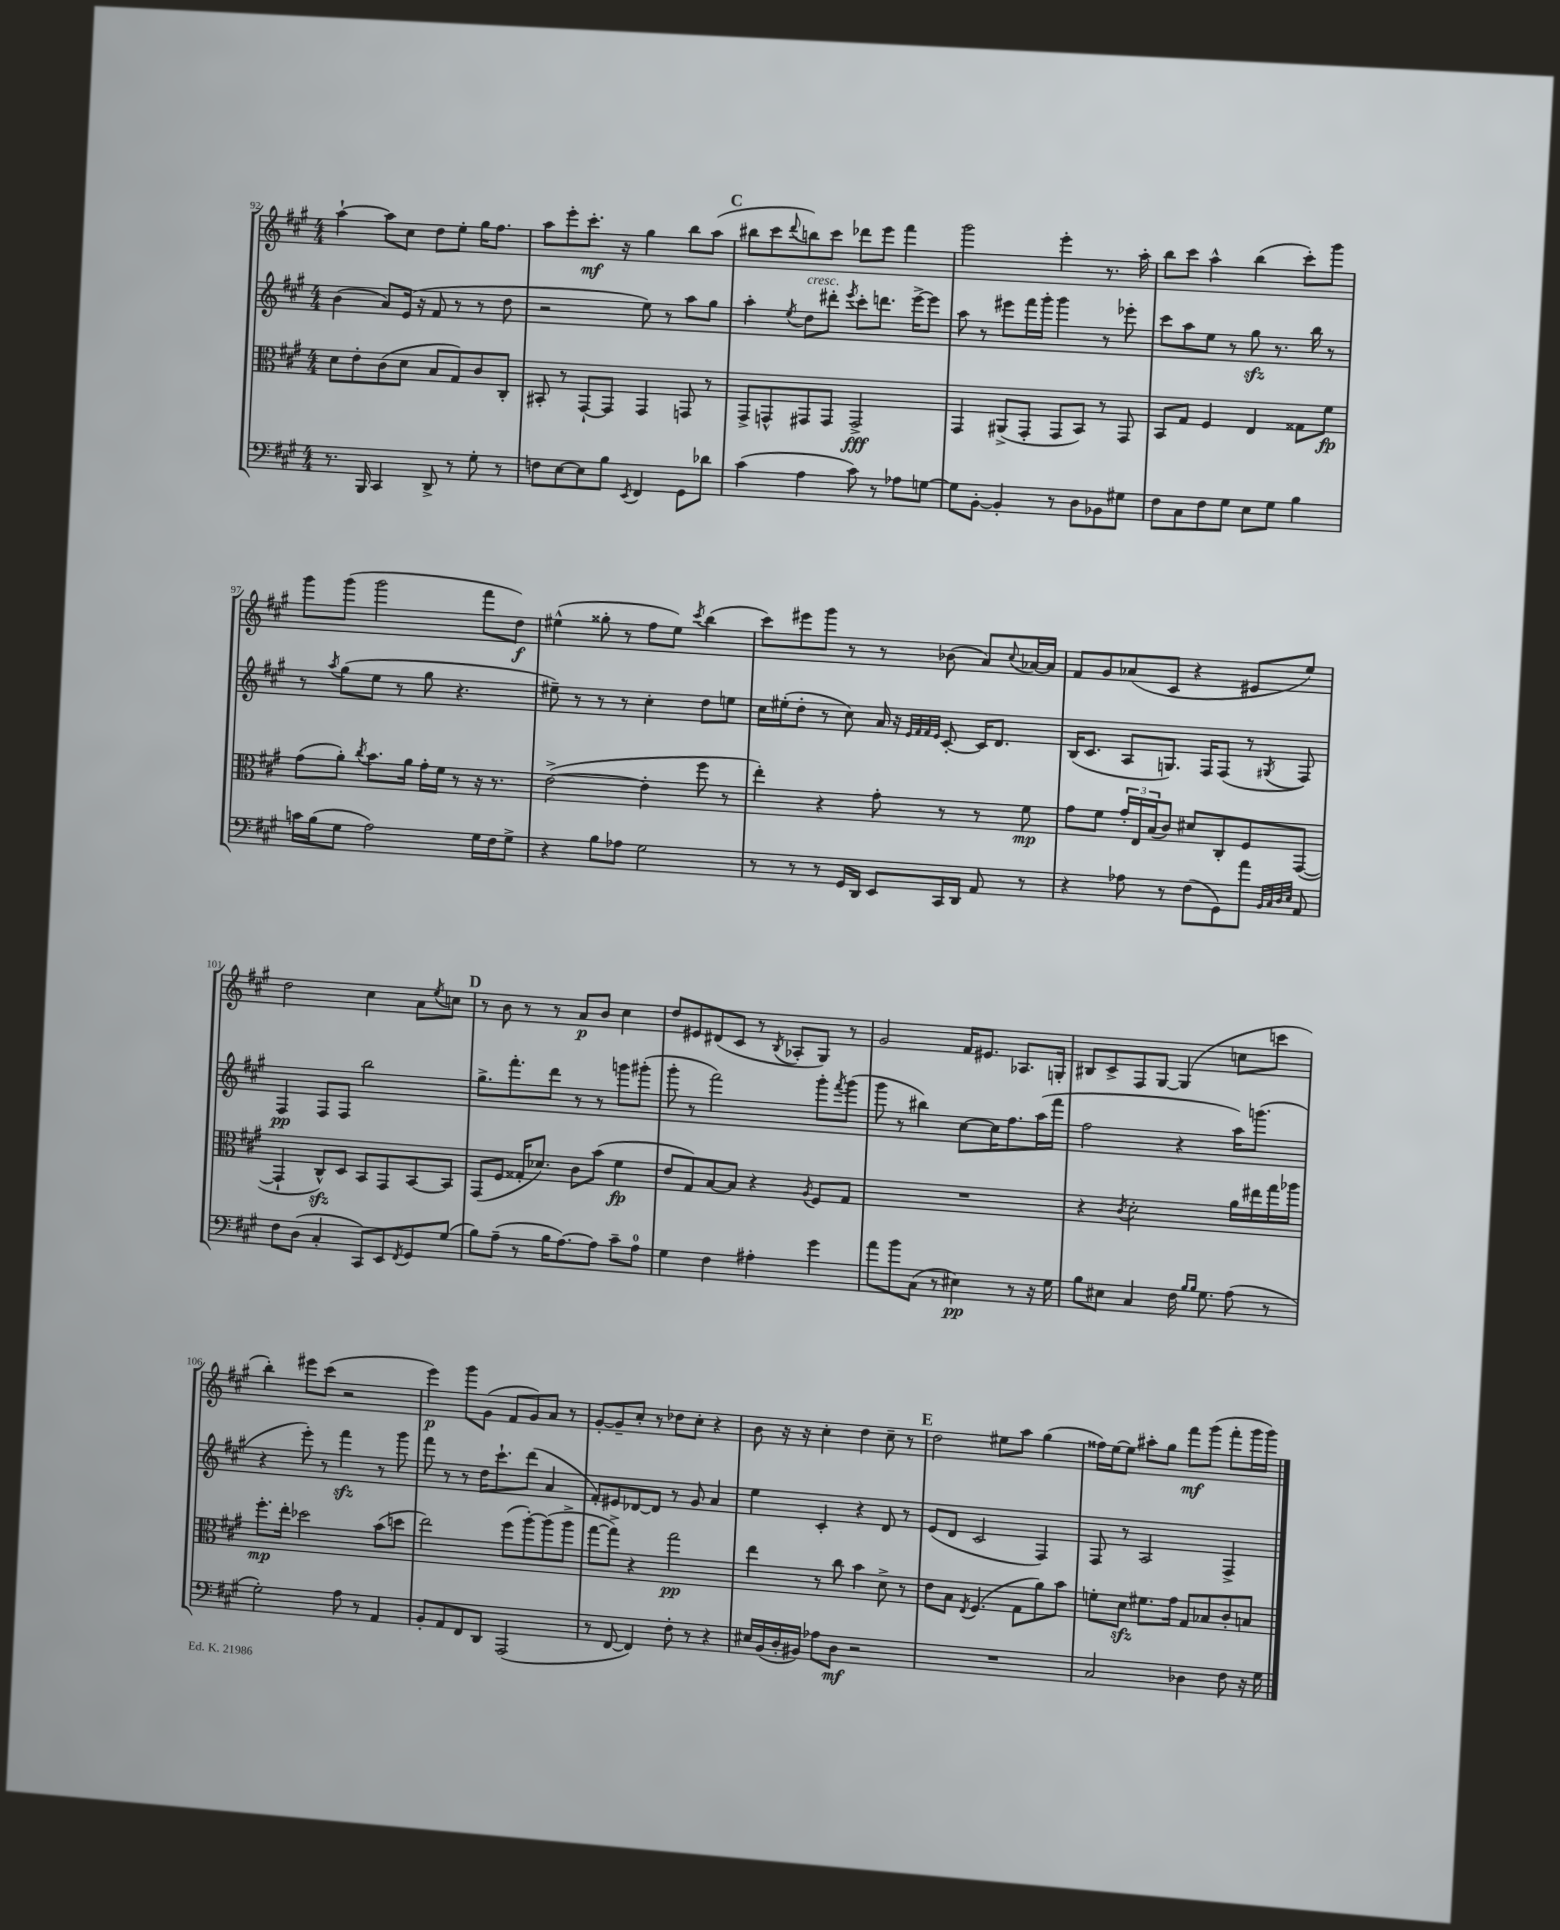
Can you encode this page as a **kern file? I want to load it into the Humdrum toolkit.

**kern	**dynam	**kern	**dynam	**kern	**dynam	**kern	**dynam
*part4	*part4	*part3	*part3	*part2	*part2	*part1	*part1
*staff4	*staff4	*staff3	*staff3	*staff2	*staff2	*staff1	*staff1
*clefF4	*	*clefC3	*	*clefG2	*	*clefG2	*
*k[f#c#g#]	*	*k[f#c#g#]	*	*k[f#c#g#]	*	*k[f#c#g#]	*
*M4/4	*	*M4/4	*	*M4/4	*	*M4/4	*
=92	=92	=92	=92	=92	=92	=92	=92
8.r	.	8d\L	.	(4b\	.	[4aa`\	.
.	.	8e'\	.	.	.	.	.
16BBB/	.	.	.	.	.	.	.
4CC#/	.	(8c#\	.	8a/L)	.	8aa\L]	.
.	.	8d\J	.	(16e/Jk	.	8cc#\J	.
.	.	.	.	16r	.	.	.
8DD^/	.	8B/L	.	8f#/	.	8dd\L	.
8r	.	8G#/)	.	8r	.	8ee'\J	.
8G#'\	.	8c#/	.	8r	.	16gg#\KL	.
.	.	.	.	.	.	8.ff#\J	.
8r	.	8C#'/J	.	8dd\	.	.	.
=93	=93	=93	=93	=93	=93	=93	=93
8Fn\L	.	8BB#X'/	.	2r	.	8aa\L	.
[8E\	.	8r	.	.	.	8eee'\	.
8E\]	.	[8GG#`/L	.	.	.	8.ccc#'\J	mf
8B\J	.	8GG#/J]	.	.	.	.	.
.	.	.	.	.	.	16r	.
8qEE/	.	.	.	.	.	.	.
4FF#/	.	4GG#/	.	8ee\)	.	4gg#\	.
.	.	.	.	8r	.	.	.
8GG#\L	.	8GGn/	.	8aa\L	.	8bb\L	.
8d-X\J	.	8r	.	8gg#\J	.	(8aa\J	.
!!LO:REH:place=s1:t=C
=94	=94	=94	=94	=94	=94	=94	=94
(4c#\	.	8GG#^/L	.	4aa'\	.	8bb#X\L	.
.	.	8GGn^^/	.	.	.	8ccc#\	.
.	.	.	.	8qee/	.	8qqddd/	.
!	!	!	!	!LO:TX:a:i:t=cresc.	!	!	!
4A\	.	8GG#X/	.	8dd\L	.	8bbn\)	.
.	.	8GG#/J	.	8ddd#X'\J	.	8ccc#\J	.
.	.	.	.	8qeee/	.	.	.
8c#\)	.	2GG#^/	fff	8ccc#'\L	.	8ddd-X\L	.
8r	.	.	.	8.dddn\J	.	8eee\J	.
8A-X\L	.	.	.	.	.	4fff#\	.
.	.	.	.	[16eee^\KL	.	.	.
[8Gn\J	.	.	.	8eee\J]	.	.	.
=95	=95	=95	=95	=95	=95	=95	=95
8G\L]	.	4GG#/	.	8aa\	.	2ggg#\	.
[8BB'\J	.	.	.	8r	.	.	.
4BB'/]	.	(8AA#X^/L	.	8eee#X\L	.	.	.
.	.	8GG#'/J	.	16fff#\L	.	.	.
.	.	.	.	16ggg#'\JJ	.	.	.
8r	.	8GG#/L	.	4ggg#\	.	4eee'\	.
8D\L	.	8BB/J)	.	.	.	.	.
8BB-X\	.	8r	.	8r	.	8.r	.
8G#X\J	.	8GG#/	.	8eee-X'\	.	.	.
.	.	.	.	.	.	16aa'\	.
=96	=96	=96	=96	=96	=96	=96	=96
8F#\L	.	8BB/L	.	8ccc#\L	.	8bb\L	.
8C#\	.	8G#/J	.	8aa\	.	8ccc#\J	.
8F#\	.	4F#/	.	8ee\J	.	4aa^^\	.
8G#\J	.	.	.	8r	.	.	.
8E\L	.	4E/	.	8gg#zz\	.	(4bb\	.
8G#\J	.	.	.	8.r	.	.	.
4B\	.	8G##X\L	.	.	.	8ccc#'\L)	.
.	.	.	.	16bb\	.	.	.
.	.	8f#\J	fp	8r	.	8ggg#\J	.
!!LO:LB:g=z
=97	=97	=97	=97	=97	=97	=97	=97
16cn\LL	.	(8g#\L	.	8r	.	8ggg#\L	.
(16B\J	.	.	.	.	.	.	.
.	.	.	.	8qaa/	.	.	.
8G#\J	.	8a'\J)	.	(8gg#\L	.	(8ggg#\J	.
.	.	8qcc#/	.	.	.	.	.
2A\)	.	8.b\L	.	8ee\J	.	2ggg#\	.
.	.	.	.	8r	.	.	.
.	.	16a\Jk	.	.	.	.	.
.	.	16g#'\LL	.	8gg#\	.	.	.
.	.	16f#\JJ	.	.	.	.	.
.	.	8r	.	4.r	.	.	.
16G#\LL	.	16r	.	.	.	8fff#\L	.
16F#\J	.	8.r	.	.	.	.	.
8G#^\J	.	.	.	.	.	8dd\J)	f
=98	=98	=98	=98	=98	=98	=98	=98
4r	.	([2e^\	.	8ee#X~\)	.	(4ee#X^^\	.
.	.	.	.	8r	.	.	.
8B\L	.	.	.	8r	.	8gg##X'\	.
8A-X\J	.	.	.	8r	.	8r	.
2G#\	.	4e'\]	.	4cc#'\	.	8ff#\L	.
.	.	.	.	.	.	8ee#\J)	.
.	.	.	.	.	.	8qccc#/	.
.	.	8ff#\	.	8dd\L	.	(4bb\	.
.	.	8r	.	8een\J	.	.	.
=99	=99	=99	=99	=99	=99	=99	=99
8r	.	4ee'\)	.	16cc#\LL	.	8ccc#\L)	.
.	.	.	.	(16ee#X'\J	.	.	.
8r	.	.	.	8dd'\J	.	8eee#X\	.
8r	.	4r	.	8r	.	8ggg#\J	.
16GG#/LL	.	.	.	8cc#\)	.	8r	.
16DD/JJ	.	.	.	.	.	.	.
8EE/L	.	8g#'\	.	16a/	.	8r	.
.	.	.	.	16r	.	.	.
.	.	.	.	32qqe/LLL	.	.	.
.	.	.	.	32qqf#/	.	.	.
.	.	.	.	32qqf#/	.	.	.
.	.	.	.	32qqe/JJJ	.	.	.
16CC#/L	.	8r	.	[8c#'/	.	(8b-X\	.
16DD/JJ	.	.	.	.	.	.	.
8AA/	.	8r	.	16c#/KL]	.	8a/L)	.
.	.	.	.	8.d/J	.	.	.
.	.	.	.	.	.	8qqcc#/	.
8r	.	8f#\	mp	.	.	[16a-X/L	.
.	.	.	.	.	.	16a-/JJ]	.
=100	=100	=100	=100	=100	=100	=100	=100
4r	.	8g#\L	.	(16B/KL	.	8f#/L	.
.	.	.	.	8.c#/J	.	.	.
.	.	8f#\J	.	.	.	8g#/	.
8A-X\	.	24g#'/LL	.	8A/L	.	(8a-X/	.
.	.	24E/	.	.	.	.	.
.	.	(24B/J	.	.	.	.	.
8r	.	8c#/J)	.	8.Gn/J)	.	8c#/J	.
(8F#\L	.	8d#X/L	.	.	.	4r	.
.	.	.	.	16F#/KL	.	.	.
8GG#\)	.	8C#'/	.	(8F#/J	.	.	.
8a\J	.	8F#/	.	8r	.	8e#X/L	.
32qqBB/LLL	.	.	.	.	.	.	.
32qqC#/	.	.	.	.	.	.	.
32qqD/	.	.	.	.	.	.	.
32qqE/JJJ	.	.	.	8qG#X/	.	.	.
8AA/	.	([8GG#/J	.	8F#/)	.	8ee/J)	.
!!LO:LB:g=z
=101	=101	=101	=101	=101	=101	=101	=101
8F#\L	.	4GG#`/]	.	4F#/	pp	2dd\	.
(8D\J	.	.	.	.	.	.	.
4C#'/	.	8C#zz^^/L)	.	8F#/L	.	.	.
.	.	8D/J	.	8F#/J	.	.	.
8CC#/L)	.	8BB/L	.	2bb\	.	4cc#\	.
8EE/	.	8GG#/	.	.	.	.	.
8qFF#/	.	.	.	.	.	.	.
8GG#/	.	[8BB/	.	.	.	8a\L	.
.	.	.	.	.	.	8qee/	.
(8G#/J	.	8BB/J]	.	.	.	8ccn\J	.
!!LO:REH:place=s1:t=D
=102	=102	=102	=102	=102	=102	=102	=102
8B\L)	.	(8GG#/L	.	8.gg#^\L	.	8r	.
(8A~\J	.	8F#/J	.	.	.	8b\	.
.	.	.	.	8.fff#'\	.	.	.
8r	.	16G##X'/KL	.	.	.	8r	.
.	.	8.d-X/J)	.	.	.	.	.
16B\KL	.	.	.	8ddd\J	.	8r	.
[8.A\)	.	.	.	.	.	.	.
.	.	8c#\L	.	8r	.	8a/L	p
8A\J]	.	(8b\J	.	8r	.	8b/J	.
8c#~\L	.	4f#\	fp	8gggn\L	.	4cc#\	.
8A\J	.	.	.	(8ggg#X'\J	.	.	.
=103	=103	=103	=103	=103	=103	=103	=103
4G#\	.	8e/L	.	8ggg#'\	.	8dd/L	.
.	.	8G#/)	.	8r	.	8e#X/	.
4F#\	.	[8B/	.	2fff#\)	.	(8d#X/	.
.	.	8B/J]	.	.	.	8c#/J	.
4A#X'\	.	4r	.	.	.	8r	.
.	.	.	.	.	.	8qB/	.
.	.	.	.	.	.	8A-X'/L	.
.	.	8qA/	.	.	.	.	.
4g#\	.	8F#/L	.	8ggg#'\L	.	8G#/J)	.
.	.	.	.	8qfff#/	.	.	.
.	.	8G#/J	.	(8ggg#\J	.	8r	.
=104	=104	=104	=104	=104	=104	=104	=104
8a\L	.	1r	.	8ggg#\	.	2g#/	.
8b\	.	.	.	8r	.	.	.
(8C#\J	.	.	.	4bb#X\)	.	.	.
8r	.	.	.	.	.	.	.
4E#X\)	pp	.	.	[8cc#\L	.	16f#/KL	.
.	.	.	.	.	.	8.e#X/J	.
.	.	.	.	16cc#\K]	.	.	.
.	.	.	.	8.ff#\	.	.	.
8r	.	.	.	.	.	8.A-X/L	.
16r	.	.	.	(16aa\L	.	.	.
16G#\	.	.	.	16fff#\JJ	.	16Gn'/Jk	.
=105	=105	=105	=105	=105	=105	=105	=105
8B\L	.	4r	.	2ff#\	.	8B#X/L	.
8E#X\J	.	.	.	.	.	8c#^/	.
.	.	8qc#/	.	.	.	.	.
4C#/	.	2d'\	.	.	.	8F#/	.
.	.	.	.	.	.	[8G#/J	.
16F#\	.	.	.	4r	.	(4G#/]	.
16qqB/LL	.	.	.	.	.	.	.
16qqB/JJ	.	.	.	.	.	.	.
8.G#\	.	.	.	.	.	.	.
(8A\	.	16a\LL	.	16aa\KL)	.	8ccn\L	.
.	.	16ee#X\	.	(8.gggn\J	.	.	.
8r	.	16gg#\	.	.	.	8cccn\J	.
.	.	16aa-X\JJ	.	.	.	.	.
!!LO:LB:g=z
=106	=106	=106	=106	=106	=106	=106	=106
2G#'\)	.	8.ff#'\L	mp	4r	.	4bb'\)	.
.	.	16ee'\Jk	.	.	.	.	.
.	.	2dd-X\	.	8eee'\)	.	8eee#X\L	.
.	.	.	.	8r	.	(8ccc#\J	.
8A\	.	.	.	4fff#zz\	.	2r	.
8r	.	.	.	.	.	.	.
4AA/	.	(8b\L	.	8r	.	.	.
.	.	8ddn\J	.	8ggg#\	.	.	.
=107	=107	=107	=107	=107	=107	=107	=107
8BB'/L	.	2ee\)	.	8fff#\	.	4eee\)	p
8AA/	.	.	.	8r	.	.	.
8FF#/	.	.	.	8r	.	8ggg#\L	.
8DD/J	.	.	.	16dd\KL	.	(8g#\J	.
.	.	.	.	8.ccc#`\	.	.	.
(2AAA/	.	(8ff#\L	.	.	.	8f#/L	.
.	.	[8aa'\)	.	(8ddd\J	.	8g#/)	.
.	.	(8aa\]	.	4a/	.	8a/J	.
.	.	8aa^\J	.	.	.	8r	.
=108	=108	=108	=108	=108	=108	=108	=108
8r	.	[8gg#\L	.	8f#'/L)	.	[8g#'/L	.
[8FF#/	.	8gg#^\J])	.	8e#X/	.	8g#~/]	.
4FF#/])	.	4r	.	[8d-X/	.	8cc#'/J	.
.	.	.	.	8d-/J]	.	8r	.
8F#'\	.	2gg#\	pp	8r	.	8dd-X\L	.
8r	.	.	.	8g#/	.	8cc#'\J	.
4r	.	.	.	4a/	.	4r	.
=109	=109	=109	=109	=109	=109	=109	=109
16E#X/LL	.	4ee\	.	4ee\	.	8b\	.
(16BB/	.	.	.	.	.	.	.
16D'/	.	.	.	.	.	16r	.
16BB#X/JJ)	.	.	.	.	.	16r	.
8A-X\L	.	8r	.	4c#'/	.	4cc#'\	.
8D\J	mf	8cc#\	.	.	.	.	.
2r	.	4b\	.	4r	.	4dd\	.
.	.	8d^\	.	8d/	.	8cc#~\	.
.	.	8r	.	8r	.	8r	.
!!LO:REH:place=s1:t=E
=110	=110	=110	=110	=110	=110	=110	=110
1r	.	8e\L	.	(8e/L	.	2dd\	.
.	.	8B\J	.	8d/J	.	.	.
.	.	8qE/	.	.	.	.	.
.	.	(4.F#/	.	2c#/	.	.	.
.	.	.	.	.	.	8ee#X\L	.
.	.	8G#\L	.	.	.	8aa\J	.
.	.	8a\)	.	4F#/)	.	(4gg#\	.
.	.	8b\J	.	.	.	.	.
=111	=111	=111	=111	=111	=111	=111	=111
2C#/	.	8fn'\L	.	8F#/	.	16ff##X\LL)	.
.	.	.	.	.	.	[16ee\J	.
.	.	8dzz\J	.	8r	.	8ee\J]	.
.	.	8.f#X\L	.	2A/	.	8aa#X'\L	.
.	.	.	.	.	.	8gg#\J	.
.	.	16g#\Jk	.	.	.	.	.
4D-X\	.	8G#/L	.	.	.	8fff#\L	mf
.	.	8B-X/	.	.	.	(8ggg#\J	.
8F#\	.	8c#'/	.	4F#^/	.	8fff#'\L	.
16r	.	8Bn/J	.	.	.	16ggg#\L	.
16G#\	.	.	.	.	.	16ggg#\JJ)	.
==	==	==	==	==	==	==	==
*-	*-	*-	*-	*-	*-	*-	*-
